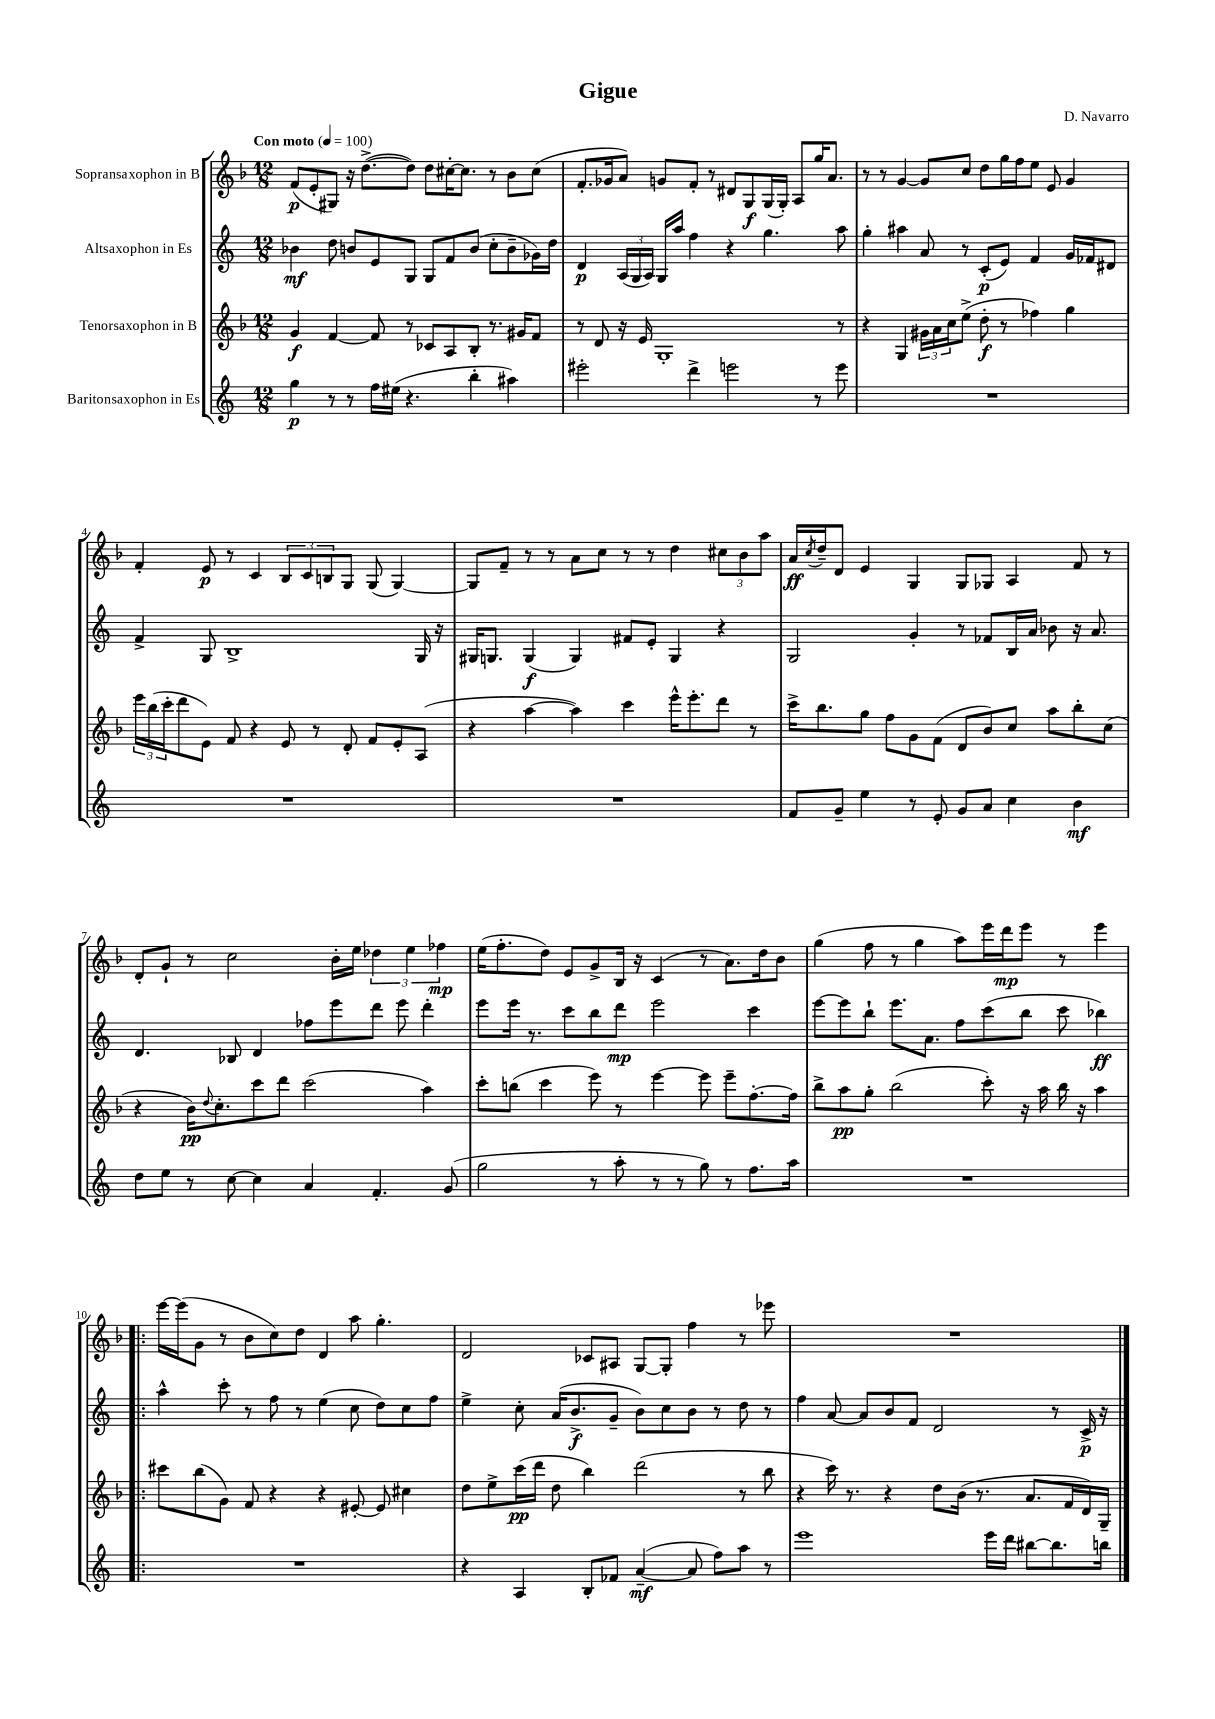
\header { title = "Gigue" composer = "D. Navarro" }
<<
\new StaffGroup <<
\new Staff = "s0" \with { instrumentName = "Sopransaxophon in B" } {
    \clef treble \key f \major \numericTimeSignature \time 12/8 \tempo "Con moto" 4 = 100
    f'8\p( e'8-. gis8) r16 d''8.~->( d''8) d''8 cis''16~-. cis''8. r8 bes'8 cis''8( |
    f'8.-. ges'16 a'8) g'8 f'8-. r8 dis'8 g8\f g16( g16-.) a8 g''16 a'8. |
    r8 r8 g'4~ g'8 c''8 d''8 g''16 f''16 e''8 e'8 g'4 |
    f'4-. e'8\p r8 c'4 \tuplet 3/2 { bes8 c'8 b8 } g8 g8( g4~) |
    g8 f'8-- r8 r8 a'8 c''8 r8 r8 d''4 \tuplet 3/2 { cis''8 bes'8 a''8 } |
    a'16\ff \acciaccatura { c''8 } d''16-- d'8 e'4 g4 g8 ges8 a4 f'8 r8 |
    d'8-. g'8-! r8 c''2 bes'16-. e''16 \tuplet 3/2 { des''4 e''4 fes''4\mp } |
    e''16( f''8.-. d''8) e'8 g'8-> bes16 r16 c'4( r8 a'8.) d''16 bes'8 |
    g''4( f''8 r8 g''4 a''8) e'''16 d'''16\mp e'''8 r8 e'''4 |
    \bar ".|:" e'''16~ e'''16( g'8 r8 bes'8 c''8) d''8 d'4 a''8 g''4.-. |
    d'2 ces'8 ais8 g8~ g8-. f''4 r8 ees'''8 |
    R1. \bar "|." |
}
\new Staff = "s1" \with { instrumentName = "Altsaxophon in Es" } {
    \clef treble \key c \major \numericTimeSignature \time 12/8
    bes'4\mf d''8 b'8 e'8 g8 g8 f'8 b'8( c''8-. b'8-- ges'16) d''16 |
    d'4\p \tuplet 3/2 { a16( g16 a16) } g16 a''16 f''4 r4 g''4. a''8 |
    g''4-. ais''4 a'8 r8 c'8-.\p( e'8) f'4 g'16 fes'16 dis'8 |
    f'4-> g8 b1-> g16 r16 |
    gis16 g8. g4\f( g4) fis'8 e'8-. g4 r4 |
    g2 g'4-. r8 fes'8 b16 a'16 bes'8 r16 a'8. |
    d'4. bes8 d'4 fes''8 e'''8 d'''8 e'''8 d'''4-. |
    e'''8 e'''16 r8. c'''8 b''8 d'''8\mp e'''2 c'''4 |
    e'''8~ e'''8 b''8-! e'''8. a'8. f''8 c'''8( b''8 c'''8 bes''4\ff) |
    \bar ".|:" a''4-^ c'''8-. r8 f''8 r8 e''4( c''8 d''8) c''8 f''8 |
    e''4-> c''8-. a'16( b'8.->\f g'8-- b'8) c''8 b'8 r8 d''8 r8 |
    f''4 a'8~ a'8 b'8 f'8 d'2 r8 c'16->\p r16 \bar "|." |
}
\new Staff = "s2" \with { instrumentName = "Tenorsaxophon in B" } {
    \clef treble \key f \major \numericTimeSignature \time 12/8
    g'4\f f'4~ f'8 r8 ces'8 a8 bes8-. r8. gis'16 f'8 |
    r8 d'8 r16 e'16 g1-. r8 |
    r4 g4 \tuplet 3/2 { gis'16 a'16 c''16 } e''8->( d''8-.\f r8 fes''4) g''4 |
    \tuplet 3/2 { e'''16 bes''16( c'''16-. } d'''8 e'8) f'8 r4 e'8 r8 d'8-. f'8 e'8-. a8( |
    r4 a''4~ a''4) c'''4 e'''16-^ e'''8.-. d'''8 r8 |
    c'''16-> bes''8. g''8 f''8 g'8 f'8( d'8 bes'8) c''8 a''8 bes''8-. c''8( |
    r4 bes'16\pp) \appoggiatura { d''8 } c''8.-. c'''8 d'''8 c'''2( a''4) |
    c'''8-. b''8( c'''4 e'''8) r8 e'''4~ e'''8 e'''8-- f''8.~-. f''16 |
    bes''8-> a''8\pp g''8-. bes''2( c'''8-.) r16 a''16 bes''16 r16 a''4 |
    \bar ".|:" cis'''8 bes''8( g'8) f'8 r4 r4 eis'8~-. eis'8 cis''4 |
    d''8 e''8-> c'''16\pp( d'''16 d''8 bes''4) d'''2( r8 bes''8 |
    r4 c'''16) r8. r4 d''8 bes'16( r8. a'8. f'16 d'16) g16-- \bar "|." |
}
\new Staff = "s3" \with { instrumentName = "Baritonsaxophon in Es" } {
    \clef treble \key c \major \numericTimeSignature \time 12/8
    g''4\p r8 r8 f''16 eis''16( r4. b''4-. ais''4) |
    eis'''2-. d'''4-> e'''2 r8 e'''8 |
    R1. |
    R1. |
    R1. |
    f'8 g'8-- e''4 r8 e'8-. g'8 a'8 c''4 b'4\mf |
    d''8 e''8 r8 c''8~ c''4 a'4 f'4.-. g'8( |
    g''2 r8 a''8-. r8 r8 g''8) r8 f''8. a''16 |
    R1. |
    \bar ".|:" R1. |
    r4 a4 b8-. fes'8 a'4~--\mf( a'8 f''8) a''8 r8 |
    e'''1 e'''16 d'''16 bis''8~ bis''8. b''16 \bar "|." |
}
>>
>>
